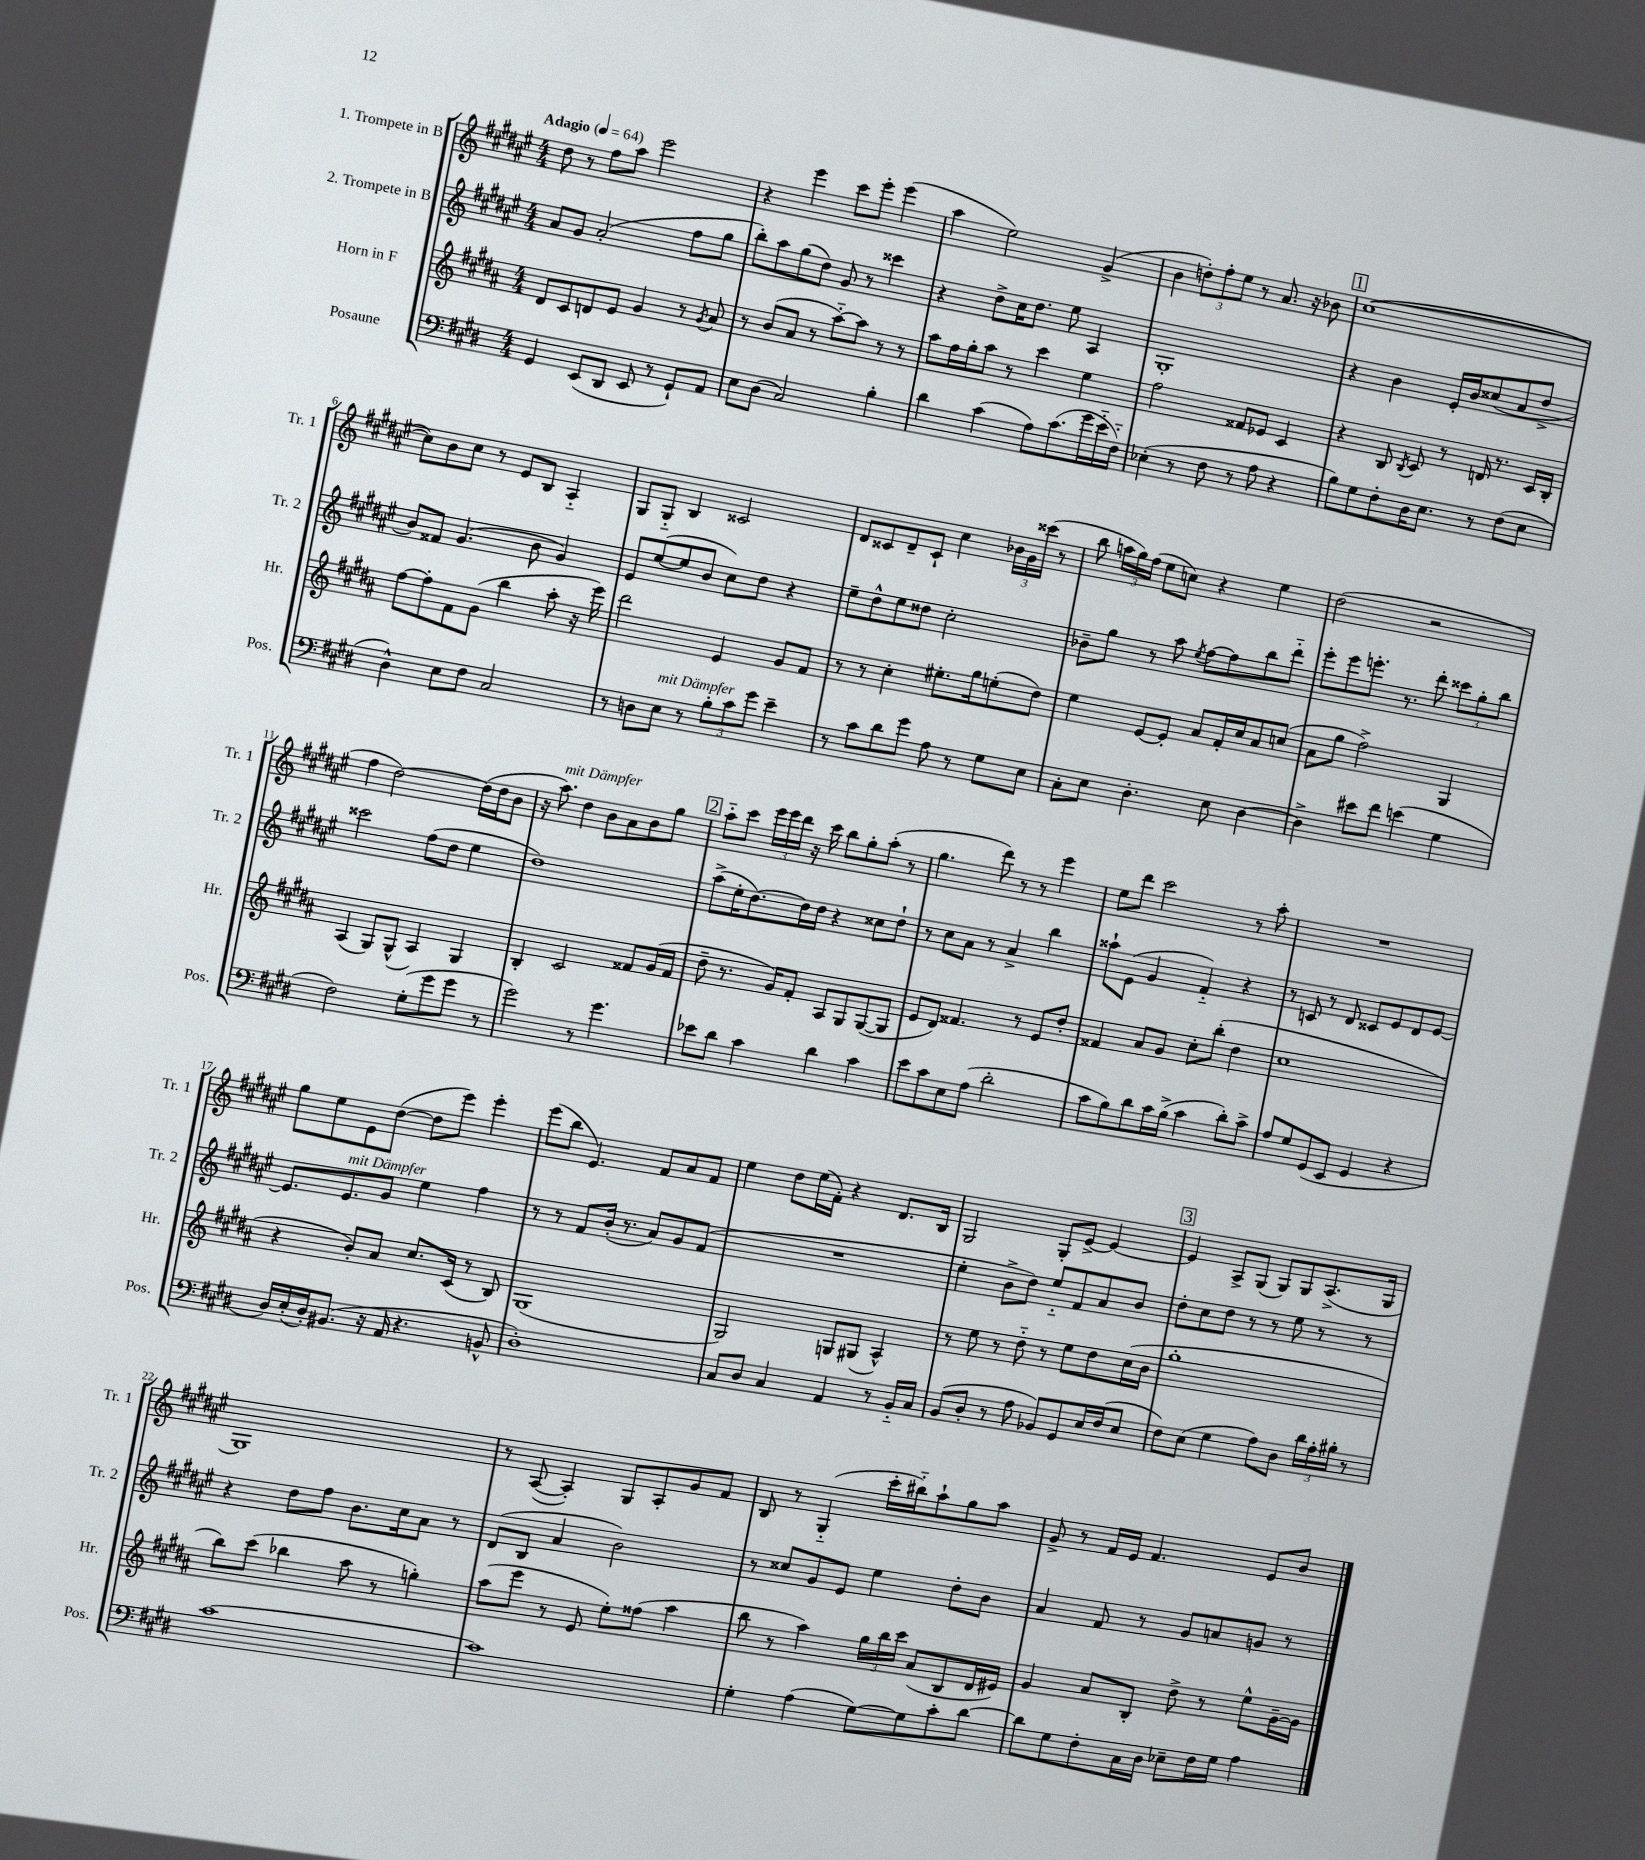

**kern	**kern	**kern	**kern
*staff4	*staff3	*staff2	*staff1
*clefF4	*clefG2	*clefG2	*clefG2
*k[f#c#g#d#]	*k[f#c#g#d#a#]	*k[f#c#g#d#a#e#]	*k[f#c#g#d#a#e#]
*M4/4	*M4/4	*M4/4	*M4/4
*MM64	*MM64	*MM64	*MM64
4GG#	8d#	8a#	8dd#
.	8c#	8g#	8r
(8EE	8d	(2a#'	8ff#
8DD#	8e	.	8aa#
8EE	4g#	.	2eee#
8r	.	.	.
8GG#`)	8r	8ff#	.
.	8qg#	.	.
8AA	8a#	8gg#	.
=	=	=	=
8E	8r	8bb')	4r
(8D#	(8b	8aa#	.
2C#)	8a#	(8gg#	4eee#
.	8r	8dd#)	.
.	[8aa#'~)	8g#	8ccc#
.	8aa#]	8r	8eee#'
4B'	8r	4ccc##	(4eee#
.	8r	.	.
=	=	=	=
4d#	8aa#	4r	4aa#
.	16ff#	.	.
.	16gg#'	.	.
(4c#	8aa#	8dd#^	2ee#)
.	8r	16cc#	.
.	.	8.dd#	.
8A)	4ccc#	.	.
(8.c#	.	8ee#	.
.	4ee	4A#	(4g#^
16g#	.	.	.
16e'~	.	.	.
16F#'~)	.	.	.
=	=	=	=
(4E-'	2ff#	1G#'	4b
8r	.	.	12dd')
.	.	.	12ff#'
8F#	.	.	.
.	.	.	12ee#
8r	8f##	.	8r
8A	8e-	.	8.a#
4r	4c#	.	.
.	.	.	16r
.	.	.	8b-
=	=	=	=
8B)	4r	4r	([1cc#
8G#	.	.	.
8F#'	8B	4b	.
.	8qB	.	.
16D#	8c#	.	.
8.E	.	.	.
.	8r	16e#'	.
.	.	16b	.
8r	16d	(8cc##	.
.	8.r	.	.
(8F#	.	8a#	.
8E	16c#	8dd#^	.
.	16B'	.	.
=	=	=	=
4D#^^)	[8ff#	8b)	8cc#])
.	8ff#']	8f##	8b
8E	8f#	(4.g#	8cc#
8F#	(8g#	.	8r
2C#	4bb	.	8e#
.	.	8b	8B
.	8aa#'	4g#)	4A#'~
.	16r	.	.
.	16eee)	.	.
=	=	=	=
8r	2ddd#	8e#	8G#
8D	.	([8ee#	8G#'~
8E	.	8ee#]	4B
8r	.	8b	.
12B'	4e	8cc#)	2c##
12c#	.	.	.
.	.	8dd#	.
12g#	.	.	.
4e~	8g#	4r	.
.	8f#	.	.
=	=	=	=
8r	8r	8ee#~	8d#
8c#	8r	8dd#^^	8c##
8d#	4cc#'	8ee#	8d#~
8g#	.	8dd##	8c##`
8A	8.ee#'	2cc#'	4cc#
8r	.	.	.
.	16gg#	.	.
8G#	(8ee'	.	24b-
.	.	.	24g#
.	.	.	(24ccc##
8E	8dd#)	.	8r
=	=	=	=
8C#'	4ee	8b-~	8bb
8E	.	8gg#	24aa
.	.	.	24gg#)
.	.	.	(24ff#
4.D#'	[8e	8r	8ee#
.	8e']	8aa#	8cc)
.	.	8qee#	.
.	8a#	[8ff#	4r
8E	16f#'	8ff#]	.
.	16cc#	.	.
[4D#	8a#	8bb	4ee#
.	(8cc	8ddd#'~	.
=	=	=	=
4D#^]	8a#	8eee#'	(2dd#
.	8gg#	8eee#	.
8e#	2ff#^)	8.eee'	.
8f#	.	.	.
.	.	8.r	.
(4e	.	.	2r
.	.	8ddd#'	.
4G#	4G#	12ccc##	.
.	.	12gg#'	.
.	.	12bb	.
=	=	=	=
2F#)	(4A#	2ccc##	4ff#
.	8G#)	.	[2dd#)
.	(8G#^^	.	.
(8G#'	4A#)	(8ff#	.
8g#	.	8dd#	.
8g#	4G#	4ee#	(16dd#]
.	.	.	16dd#
8r	.	.	8b
=	=	=	=
2g#)	4B'	1dd#)	16r
.	.	.	8.aa#)
.	2c#	.	4dd#
8r	.	.	8b
4.g#	.	.	8a#
.	8f##	.	8b
.	(16g#	.	8gg#
.	16f##	.	.
=	=	=	=
8e-	8dd#~	(8aa#^	8aa#'~
8d#	8.r	16ee#'	8ccc#
.	.	[8.dd#)	.
4c#	.	.	24eee#
.	.	.	24eee#
.	16g#)	.	.
.	.	.	24ddd#
.	8f#'	16dd#]	16r
.	.	16dd#	16ccc#
4d#	8A#	4r	8bb
.	8G#	.	8gg#'
4c#	([8G#	8cc##	(8aa#'
.	8G#]	8dd#`	8r
=	=	=	=
8e	8e	8r	4.gg#
8c#	8d#)	8cc#	.
8E	4.f##	8a#	.
(8A	.	8r	8ddd#)
2d#'	.	4a#^	8r
.	8r	.	8r
.	8e	4bb	4eee#
.	8dd#'	.	.
=	=	=	=
8c#	4f##	8aa##`	8ee#
8B)	.	(8e#	8ddd#
8d#	8a#	4g#	2ccc#
16c#	8g#	.	.
(16B^	.	.	.
4c#	8cc#'	4f#'~)	.
.	(8bb'	.	.
8d#')	4dd#	4r	8r
8c#^	.	.	8aa#'
=	=	=	=
8A	1cc#	8r	1r
8G#	.	8c	.
(8GG#	.	8r	.
8EE	.	8d#	.
4GG#	.	8c##	.
.	.	8e#	.
4r	.	8d#	.
.	.	[8e#	.
=	=	=	=
16D#)	4r	8.e#]	8gg#
(16E'	.	.	.
16D#')	.	.	8ee#
(8.BB#	.	8.e#	.
.	8b')	.	8e#
16r	8a#	8g#	([8dd#
16AA	.	.	.
4.r	8.cc#	4ee#	8dd#]
.	.	.	8eee#)
.	(16c#	.	.
.	8r	4ff#	4eee#'
8BB^^	8B)	.	.
=	=	=	=
1D#')	(1G#	8r	(8eee#
.	.	8r	8bb
.	.	8f#	4.e#)
.	.	(16b'	.
.	.	8.r	.
.	.	8a#)	8f#
.	.	8g#	8a#
.	.	(8f#	8f#
=	=	=	=
8C#	2G#)	1r	4ee#
8D#	.	.	.
4C#	.	.	8dd#
.	.	.	(16ee#
.	.	.	16f#')
4AA	8G	.	4r
.	(8G#	.	.
8r	4A#^^)	.	8.d#
16BB'~	.	.	.
16C#	.	.	16B
=	=	=	=
(8BB	8r	4ee#'	2G#
8D#'	8ee	.	.
8r	8r	8b^	.
8A	8dd#'~	8dd#)	.
8BB-)	8r	8ee#'~	8G#'
8GG#	8ee	8f#	[8e#^
16E	8dd#	8a#	4e#_
(16F#	.	.	.
8E	(16cc#	8b	.
.	16b	.	.
=	=	=	=
8F#)	1gg#'	8dd#'	4e#]
(8E	.	8cc#	.
4G#	.	8dd#	8A#^
.	.	8r	(8G#
8A)	.	8r	8G#)
8D#	.	8ee#	8G#
24d#	.	8r	(8.A#^
24A'	.	.	.
24B#'	.	.	.
8r	.	8r	.
.	.	.	16G#
=	=	=	=
[1c#	8bb)	4r	1G#)
.	(8ccc#	.	.
.	4bb-	8dd#	.
.	.	8ff#	.
.	8aa#	8.b	.
.	8r	.	.
.	.	16cc#	.
.	4gg')	8a#	.
.	.	8r	.
=	=	=	=
1c#]	(8aa#	(8d#	8r
.	8eee	8B	([8A#
.	8r	4a#	4A#'])
.	8e	.	.
.	8ee')	2b)	8G#
.	(8ff##	.	8A#'
.	4aa#	.	8g#
.	.	.	8f#
=	=	=	=
4G#'	8bb	8r	8B
.	8r	8cc##	8r
(4A	4aa#)	8g#	(4G#'~
.	.	8e#	.
[8G#)	24gg#	4ee#	16ccc#'
.	24bb	.	.
.	.	.	16bb#'~)
.	24ccc#	.	.
8G#]	(8a#	.	8aa#`
8c#'	8B	8dd#'	8gg#
[8d#	16d#	8b	8aa#
.	16e#)	.	.
=	=	=	=
8d#]	4g#	4a#	8g#^
8G#	.	.	8r
8F#'	8a#	8f#	16f#
.	.	.	16e#
16C#	8B'	8r	4.f#
16D#	.	.	.
8E-~	8dd#^	8g#	.
16F#	8r	8a	.
16G#	.	.	.
4A	8ee^^	8g	8e#
.	[16g#~	8r	8b
.	16g#]	.	.
==	==	==	==
*-	*-	*-	*-
